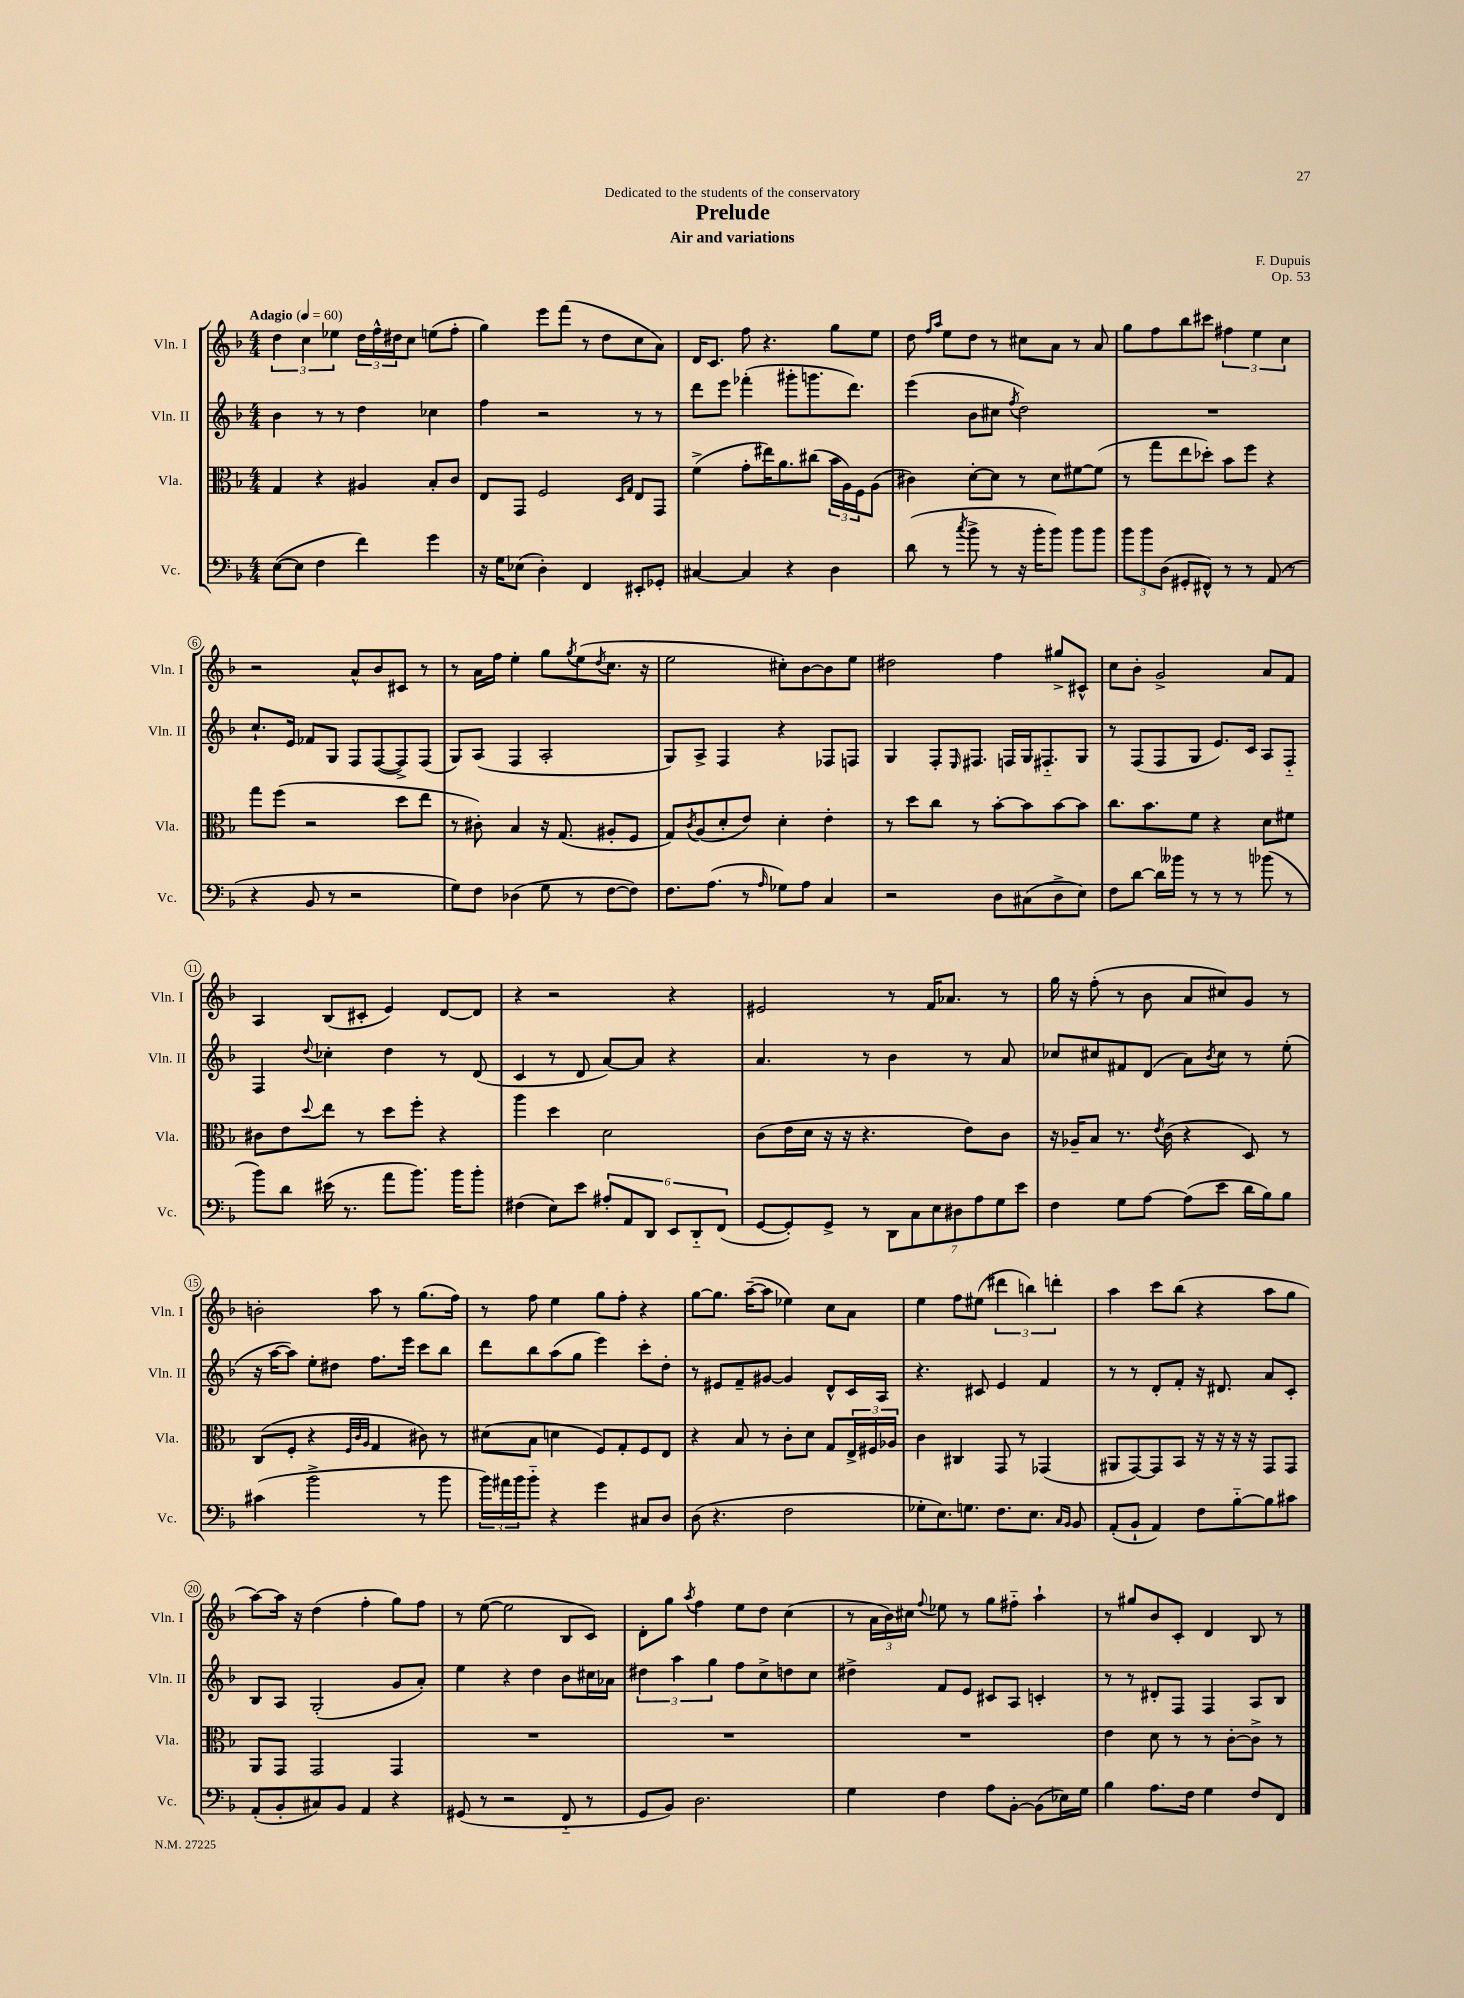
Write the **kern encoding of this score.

**kern	**kern	**kern	**kern
*staff4	*staff3	*staff2	*staff1
*clefF4	*clefC3	*clefG2	*clefG2
*k[b-]	*k[b-]	*k[b-]	*k[b-]
*M4/4	*M4/4	*M4/4	*M4/4
*MM60	*MM60	*MM60	*MM60
([8E\L	4G/	4b-\	6dd\
8E\]J	.	.	.
.	.	.	6cc\
4F\	4r	8r	.
.	.	.	6ee-\
.	.	8r	.
4f\)	4A#/	4dd\	24dd\LL
.	.	.	24ff^^\
.	.	.	24dd#\J
.	.	.	8cc\J
4g\	8B-'/L	4cc-\	(8ee\L
.	8c/J	.	8ff'\J
=	=	=	=
16r	8E/L	4ff\	4gg\)
16G\LK	.	.	.
(8E-\J	8GG/J	.	.
4D'\)	2F/	2r	8eee\L
.	.	.	(8fff\J
4FF/	.	.	8r
.	.	.	8dd\L
.	16qqD/LL	.	.
.	16qqG/JJ	.	.
8EE#'/L	8E/L	8r	8cc\
8GG-'/J	8GG/J	8r	8a\J)
=	=	=	=
[4C#/	(4f^\	8ddd\L	16d/LK
.	.	.	8.c/J
.	.	8eee\J	.
4C#/]	8g'\L	(4fff-'\	8ff\
.	16ee#\K)	.	4.r
.	8.a\	.	.
4r	.	8ggg#'\L	.
.	(8cc#\J	8.ggg\	.
4D\	24b-\LL	.	8gg\L
.	24A\)	.	.
.	.	8.ddd\J)	.
.	24F\J	.	.
.	(8A\J	.	8ee\J
=	=	=	=
(8d\	4c#\)	(4eee\	8dd\
.	.	.	16qqff/LL
.	.	.	16qqaa/JJ
8r	.	.	8ee\L
8qcc/	.	.	.
8b-^\	[8d'\L	8b-\L	8dd\J
8r	8d\]J	8cc#\J	8r
.	.	8qff/	.
16r	8r	2dd\)	8cc#\L
16b-'\LK	.	.	.
8b-\J)	8d\L	.	8a\J
8b-\L	[8f#\	.	8r
8b-\J	(8f#\]J	.	8a/
=	=	=	=
12b-\L	8r	1r	8gg\L
12b-\	.	.	.
.	8gg\L	.	8ff\
(12D\J	.	.	.
8GG#'/L	8ee\	.	8bb-\
8FF#^^/J)	8dd-'\J)	.	8ccc#\J
8r	8b-\L	.	6ff#\
8r	8ff\J	.	.
.	.	.	6ee\
(8AA/	4r	.	.
.	.	.	6cc\
8r	.	.	.
=	=	=	=
4r	8gg\L	8.cc`/L	2r
.	(8ff\J	.	.
.	.	16e/Jk	.
8BB-/	2r	8f-/L	.
8r	.	8G/J	.
2r	.	8F/L	8a^^/L
.	.	([8F/	8b-/
.	8dd\L	8F^/])	8c#/J
.	8ee\J	(8F/J	8r
=	=	=	=
8G\L)	8r	8G/L)	8r
8F\J	8c#'\)	(8A/J	16a\LL
.	.	.	16ff\JJ
(4D-\	4B-/	4F/	4ee'\
8G\	16r	2A'/	8gg\L
.	(8.G/	.	.
.	.	.	8qgg/
8r	.	.	(8ee\
.	.	.	8qdd/
[8F\L	8A#'/L	.	8.cc\J
8F\]J)	8F/J	.	.
.	.	.	16r
=	=	=	=
8.F\L	8G/L)	8G/L)	2ee\
.	8qc/	.	.
.	(8A/	8A^/J	.
(8.A\J	.	.	.
.	8d'/	4F/	.
8r	8e/J)	.	.
16qqA/	.	.	.
8G-\L)	4d'\	4r	8cc#'\L)
8A\J	.	.	[8b-\
4C/	4e'\	8F-/L	8b-\]
.	.	8F/J	8ee\J
=	=	=	=
2r	8r	4G/	2dd#\
.	8dd\L	.	.
.	8cc\J	8F'/L	.
.	.	16qqE/	.
.	8r	8.F#/J	.
8D\L	[8b-'\L	.	4ff\
.	.	16F/LL	.
(8C#\	8b-\]	16G/J	.
.	.	8.F#'~/	.
8D^\	[8b-\	.	8gg#^/L
8E\J)	8b-\]J	8G/J	8c#^^/J
=	=	=	=
8F\L	8.cc\L	8r	8cc\L
[8d\J	.	(8F/L	8b-'\J
.	8.b-\	.	.
16d\]LL	.	8F/	2g^/
16b--\JJ	.	.	.
8r	8f\J	8G/J	.
8r	4r	8.e/L)	.
8r	.	.	.
.	.	16c/Jk	.
(8b-\	8d\L	8A/L	8a/L
8r	8f#\J	8F'~/J	8f/J
=	=	=	=
8b-\L)	8c#\L	4F/	4A/
8d\J	8e\	.	.
.	8qqdd/	8qqdd/	.
(16e#\	8ee\J	4cc-'\	(8B-/L
8.r	.	.	.
.	8r	.	8c#'/J
8a\L	8dd\L	4dd\	4e/)
8.b-\J)	8ff'\J	.	.
.	4r	8r	[8d/L
16b-\LK	.	.	.
8b-'\J	.	(8d/	8d/]J
=	=	=	=
(4F#\	4aa\	4c/	4r
8E\L)	4dd\	8r	2r
8e\J	.	8d/	.
12A#'/L	2d\	[8a/L)	.
12AA/	.	.	.
.	.	8a/]J	.
12DD/J	.	.	.
12EE/L	.	4r	4r
12DD'~/	.	.	.
(12FF/J	.	.	.
=	=	=	=
[8GG/L	(8c\L	4.a/	2e#/
8GG'/])	16e\L	.	.
.	16d\JJ	.	.
8GG^/J	16r	.	.
.	16r	.	.
8r	4.r	8r	.
14DD\L	.	4b-\	8r
14C\	.	.	.
.	.	.	16f/LK
14E\	.	.	.
.	.	.	8.a-/J
14D#\	.	.	.
.	8e\L)	8r	.
14A\	.	.	.
14G\	.	.	.
.	8c\J	8a/	8r
14e\J	.	.	.
=	=	=	=
4F\	16r	8cc-/L	16gg\
.	16A-~/LK	.	16r
.	8B-/J	8cc#/	(8ff'\
8G\L	8.r	8f#/	8r
[8A\J	.	(8d/J	8b-\
.	8qe/	.	.
.	(16c\	.	.
(8A\]L	4r	8a\L)	8a/L
.	.	8qb-/	.
8e\J	.	8cc#\J	8cc#/)
16d\LL	8D/)	8r	8g/J
16B-\J)	.	.	.
8B-\J	8r	(8ee'\	8r
=	=	=	=
(4c#\	(8C/L	16r	2b'\
.	.	[16aa\LK	.
.	8F'/J	8aa\]J)	.
2b-^\	4r	8ee'\L	.
.	.	8dd#\J	.
.	32qqF/LLL	.	.
.	32qqc/	.	.
.	32qqA/JJJ	.	.
.	4G/	8.ff\L	8aa\
.	.	.	8r
.	.	16eee\Jk	.
8r	8c#\)	8ccc\L	(8.gg\L
8b-\	8r	8bb-\J	.
.	.	.	16ff\Jk)
=	=	=	=
24b-\LL)	(8d#\L	8ddd\L	8r
24a#\	.	.	.
24b-\J	.	.	.
8b-'~\J	8B-\J	8bb-\	8ff\
4r	4d\	(8aa\	4ee\
.	.	8gg\J	.
4g\	8F/L)	4eee\)	8gg\L
.	8G'/	.	8ff'\J
8C#/L	8F/	8ccc'\L	4r
8D/J	8E/J	8dd'\J	.
=	=	=	=
(8D\	4r	8r	[8gg\L
4.r	.	8e#/L	8.gg\]J
.	8B-/	8f~/	.
.	.	.	([16aa~\LK
.	8r	[8g#/J	8aa\]J
2F\	8c'\L	4g#/]	4ee-\)
.	8d\J	.	.
.	8G/L	8d^^/L	8cc\L
.	24E^/L	16c/L	8a\J
.	24F#/	.	.
.	.	16A/JJ	.
.	24A-/JJ	.	.
=	=	=	=
8G-'\L	4c\	4.r	4ee\
8.E\)	.	.	.
.	4C#/	.	8ff\L
8.G\J	.	.	.
.	.	8c#/	(8ee#\J
8.F\L	8GG/	4e/	6ddd#\
.	8r	.	.
.	.	.	6bb\)
8.E\J	.	.	.
.	(4GG-/	4f/	.
.	.	.	6ddd'\
16qqC/LL	.	.	.
16qqBB-/JJ	.	.	.
8BB-/	.	.	.
=	=	=	=
(8AA'/L	8AA#/L	8r	4aa\
8BB-`/J	[8GG/)	8r	.
4AA/)	8GG/]	8d'/L	8ccc\L
.	8BB-/J	8f'/J	(8bb-\J
8F\L	16r	16r	4r
.	16r	8.d#/	.
[8B-'~\	16r	.	.
.	16r	.	.
8B-\]	8GG/L	8a/L	8aa\L
8c#\J	8GG/J	8c'/J	8gg\J
=	=	=	=
(8AA'/L	8AA/L	8B-/L	[8aa\L)
8BB-'/	8GG/J	8A/J	16aa\]Jk
.	.	.	16r
8C#/)	2GG/	(2G'/	(4dd\
8BB-/J	.	.	.
4AA/	.	.	4ff'\
4r	4GG/	8g/L	8gg\L)
.	.	8a'/J)	8ff\J
=	=	=	=
(8GG#/	1r	4ee\	8r
8r	.	.	([8ee\
2r	.	4r	2ee\]
.	.	4dd\	.
8FF'~/	.	8b-\L	8B-/L
8r	.	16cc#\L	8c/J)
.	.	16a-\JJ	.
=	=	=	=
8GG/L	1r	6dd#\	8d'\L
8BB-/J)	.	.	8gg\J
.	.	6aa\	.
.	.	.	8qaa/
2.D\	.	.	4ff\
.	.	6gg\	.
.	.	8ff\L	8ee\L
.	.	8cc^\	8dd\J
.	.	8dd\	(4cc\
.	.	8cc\J	.
=	=	=	=
4G\	1r	4dd#^\	8r
.	.	.	24a\LL
.	.	.	24b-\)
.	.	.	24cc#\JJ
.	.	.	8qqff/
4F\	.	8f/L	8ee-\
.	.	8e/J	8r
8A\L	.	8c#/L	8gg\L
[8BB-'\J	.	8A/J	8ff#'~\J
(8BB-\]L	.	4c'/	4aa`\
16E-\L)	.	.	.
16G\JJ	.	.	.
=	=	=	=
4B-\	4e\	8r	8r
.	.	8r	8gg#/L
8.A\L	8d\	8d#'/L	8b-/
.	8r	8F/J	8c'/J
16F\Jk	.	.	.
4G\	8r	4F/	4d/
.	[8c'\L	.	.
8F/L	8c^\]J	8A/L	8B-/
8FF/J	8r	8B-/J	8r
==	==	==	==
*-	*-	*-	*-
